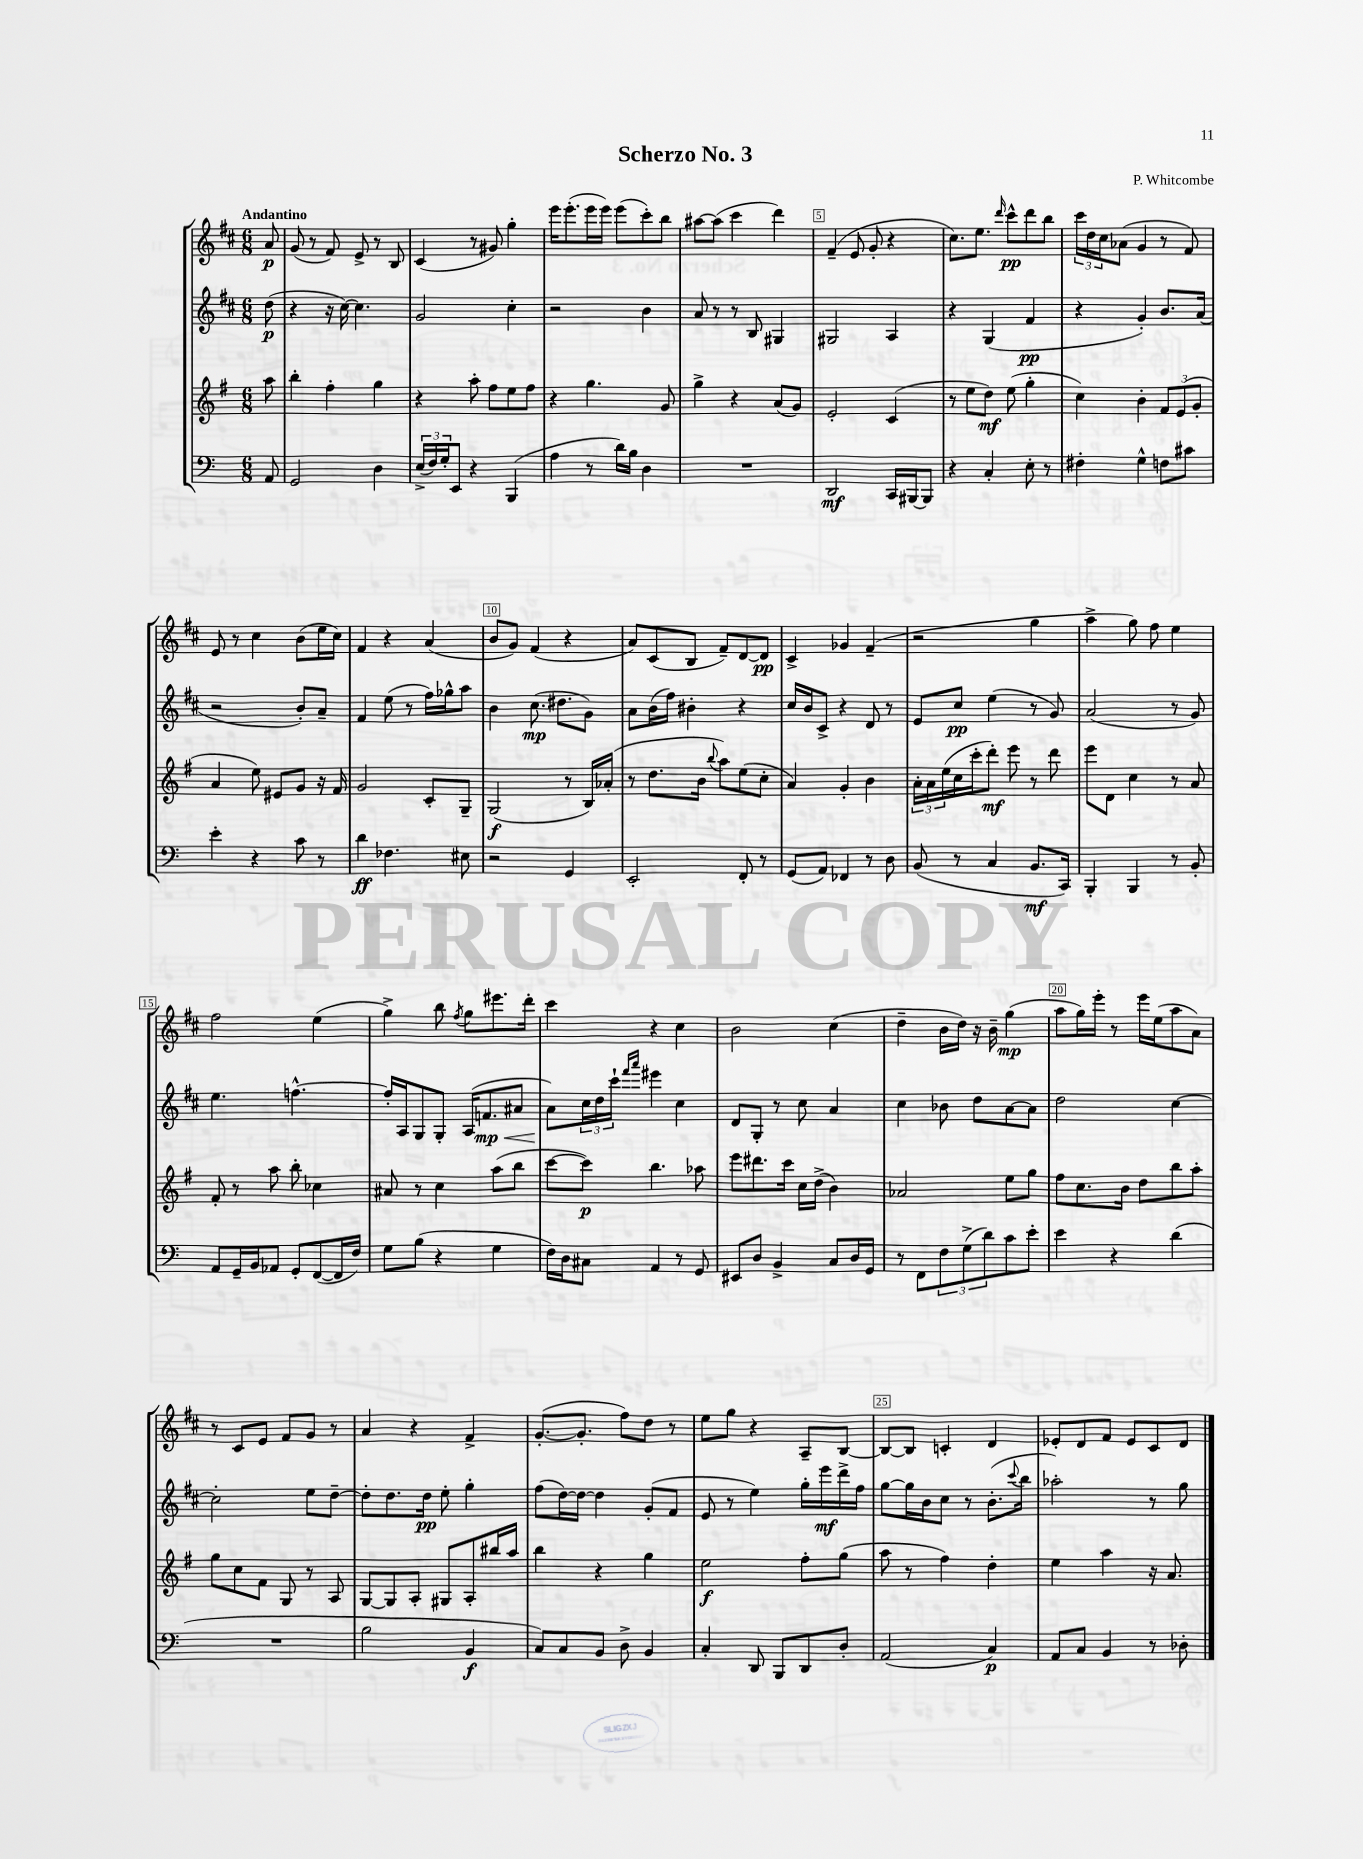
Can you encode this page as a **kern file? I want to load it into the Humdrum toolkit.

**kern	**kern	**kern	**kern
*staff4	*staff3	*staff2	*staff1
*clefF4	*clefG2	*clefG2	*clefG2
*k[]	*k[f#]	*k[f#c#]	*k[f#c#]
*M6/8	*M6/8	*M6/8	*M6/8
8AA	8aa	(8dd	8a
=	=	=	=
2GG	4bb'	4r	(8g
.	.	.	8r
.	4ff#'	16r	8f#)
.	.	[16cc#)	.
.	.	4.cc#]	8e^
4D	4gg	.	8r
.	.	.	8B
=	=	=	=
(24E^	4r	2g	(4c#
24F)	.	.	.
24G'	.	.	.
8EE	.	.	.
4r	8aa'	.	8r
.	8ff#	.	8g#)
(4BBB	8ee	4cc#'	4gg'
.	8ff#	.	.
=	=	=	=
4A	4r	2r	16eee
.	.	.	(8.eee'
8r	4.gg	.	16eee
.	.	.	16eee)
16d)	.	.	(8eee
16B	.	.	.
4D	.	4b	8ccc#')
.	8g	.	8bb
=	=	=	=
2.r	4gg^	8a	[8aa#
.	.	8r	(8aa#]
.	4r	8r	4ccc#
.	.	8B	.
.	(8a	4G#	4ddd)
.	8g)	.	.
=	=	=	=
2DD	2e'	2G#	(4f#~
.	.	.	8e
.	.	.	8g'
16CC	(4c	4A	4r
[16BBB#	.	.	.
8BBB#]	.	.	.
=	=	=	=
4r	8r	4r	8.cc#)
.	8ee	.	.
.	.	.	8.ee
4C'	8dd)	(4G	.
.	.	.	16qqddd
.	(8ee	.	8ccc#^^
8E'	4gg'	4f#	8ddd
8r	.	.	8bb
=	=	=	=
4F#'	4cc)	4r	24ccc#
.	.	.	24dd
.	.	.	24cc#
.	.	.	(8a-
4G^^	4b'	4g')	4g
8F	12f#	8.b	8r
.	(12e	.	.
8c#	.	.	8f#)
.	12g'	.	.
.	.	(16a	.
=	=	=	=
4e'	4a	2r	8e
.	.	.	8r
4r	8ee)	.	4cc#
.	8e#	.	.
8c	8g	8b')	(8b
8r	16r	8a~	16ee
.	16f#	.	16cc#)
=	=	=	=
4d	2g	4f#	4f#
4.F-	.	(8ee	4r
.	.	8r	.
.	8c'	16ff#)	(4a
.	.	16gg-^^	.
8E#	8G~	8aa	.
=	=	=	=
2r	(2G	4b	8b
.	.	.	8g)
.	.	(8.cc#	(4f#
.	.	8.dd#	.
4GG	8r	.	4r
.	16B)	8g)	.
.	(16a-'	.	.
=	=	=	=
2EE'	8r	8a	8a)
.	8.dd	(16b	(8c#
.	.	16ff#)	.
.	.	4b#'	8B
.	16b	.	.
.	8qqbb	.	.
.	8aa)	.	8f#~)
8FF'	(8ee	4r	[8d
8r	8cc'	.	8d]
=	=	=	=
(8GG	4a)	16cc#	4c#^
.	.	16b	.
8AA)	.	8c#^	.
4FF-	4g'	4r	4g-
8r	4b	8d	(4f#~
8D	.	8r	.
=	=	=	=
(8BB	24a'	8e	2r
.	24a	.	.
.	(24ee	.	.
8r	16cc	8cc#	.
.	16ccc'	.	.
4C	8ddd')	(4ee	.
.	8eee	.	.
8.BB	8r	8r	4gg
.	8ddd	8g)	.
16CC)	.	.	.
=	=	=	=
4BBB'	8eee	(2a	4aa^
.	8d	.	.
4BBB	4cc	.	8gg)
.	.	.	8ff#
8r	8r	8r	4ee
8BB'	8a	8g)	.
=	=	=	=
8AA	8f#'	4.ee	2ff#
16GG~	8r	.	.
16BB	.	.	.
8AA-	8aa	.	.
8GG'	8bb'	[4.ff^^	.
([8FF	4cc-	.	(4ee
16FF]	.	.	.
16F)	.	.	.
=	=	=	=
8G	8a#	16ff']	4gg^)
.	.	16A	.
(8B	8r	8G	.
4r	4cc	8G'	8bb
.	.	.	8qff#
.	.	(16A	8gg
.	.	8.f	.
4G	(8aa	.	8.eee#
.	8bb	8a#	.
.	.	.	16ddd'
=	=	=	=
16F)	[8ccc	8a)	4ccc#
16D	.	.	.
8C#	8ccc])	24cc#	.
.	.	24dd	.
.	.	24ccc#`	.
.	.	16qqfff#	.
.	.	16qqaaa	.
4AA	4.bb	4eee#	4r
8r	.	4cc#	4cc#
8GG	8aa-	.	.
=	=	=	=
8EE#	8eee	8d	2b
8D	8.ddd#	8G'	.
4BB^	.	8r	.
.	16ccc	.	.
.	16cc	8cc#	.
.	(16dd^	.	.
8C	4b)	4a	(4cc#
16D	.	.	.
16GG	.	.	.
=	=	=	=
8r	2a-	4cc#	4dd~
8FF	.	.	.
12F	.	8b-	16b
.	.	.	16dd)
(12G^	.	.	.
.	.	8dd	16r
12d)	.	.	.
.	.	.	16b~
8c	8ee	[8a	(4gg
8e'	8gg	8a]	.
=	=	=	=
4e	8ff#	2dd	8aa
.	8.cc	.	16gg)
.	.	.	16eee'
4r	.	.	8r
.	16b	.	.
.	8dd	.	16eee
.	.	.	(16ee
(4d	8bb	[4cc#	8aa
.	8aa'	.	8a)
=	=	=	=
2.r	8gg	2cc#']	8r
.	8cc	.	8c#
.	8f#	.	8e
.	8G	.	8f#
.	8r	8ee	8g
.	8A	[8dd~	8r
=	=	=	=
2B	[8G	8dd']	4a
.	8G]	8.dd	.
.	8A'	.	4r
.	.	16dd	.
.	8G#	8ee'	.
4BB	8A'	4gg'	4f#^
.	16bb#	.	.
.	16aa	.	.
=	=	=	=
8C)	4bb	(8ff#	([8.g'
8C	.	[16dd)	.
.	.	16dd_	8.g']
8BB	4r	4dd]	.
8D^	.	.	8ff#)
4BB	4gg	(8g'	8dd
.	.	8f#	8r
=	=	=	=
4C'	2ee	8e	8ee
.	.	8r	8gg
8DD	.	4ee)	4r
8BBB	.	.	.
8DD	8ff#'	16gg'	8A~
.	.	16eee	.
8D'	(8gg	16ddd^	[8B
.	.	16ff#	.
=	=	=	=
(2AA	8aa	[8gg	8B_
.	8r	16gg]	8B]
.	.	16b	.
.	4ff#)	8cc#	4c'
.	.	8r	.
4C)	4dd'	(8.b'	4d
.	.	8qqccc#	.
.	.	16bb	.
=	=	=	=
8AA	4ee	2aa-')	8e-'
8C	.	.	8d
4BB	4aa	.	8f#
.	.	.	8e-
8r	16r	8r	8c#
.	8.a	.	.
8D-'	.	8gg	8d
==	==	==	==
*-	*-	*-	*-
